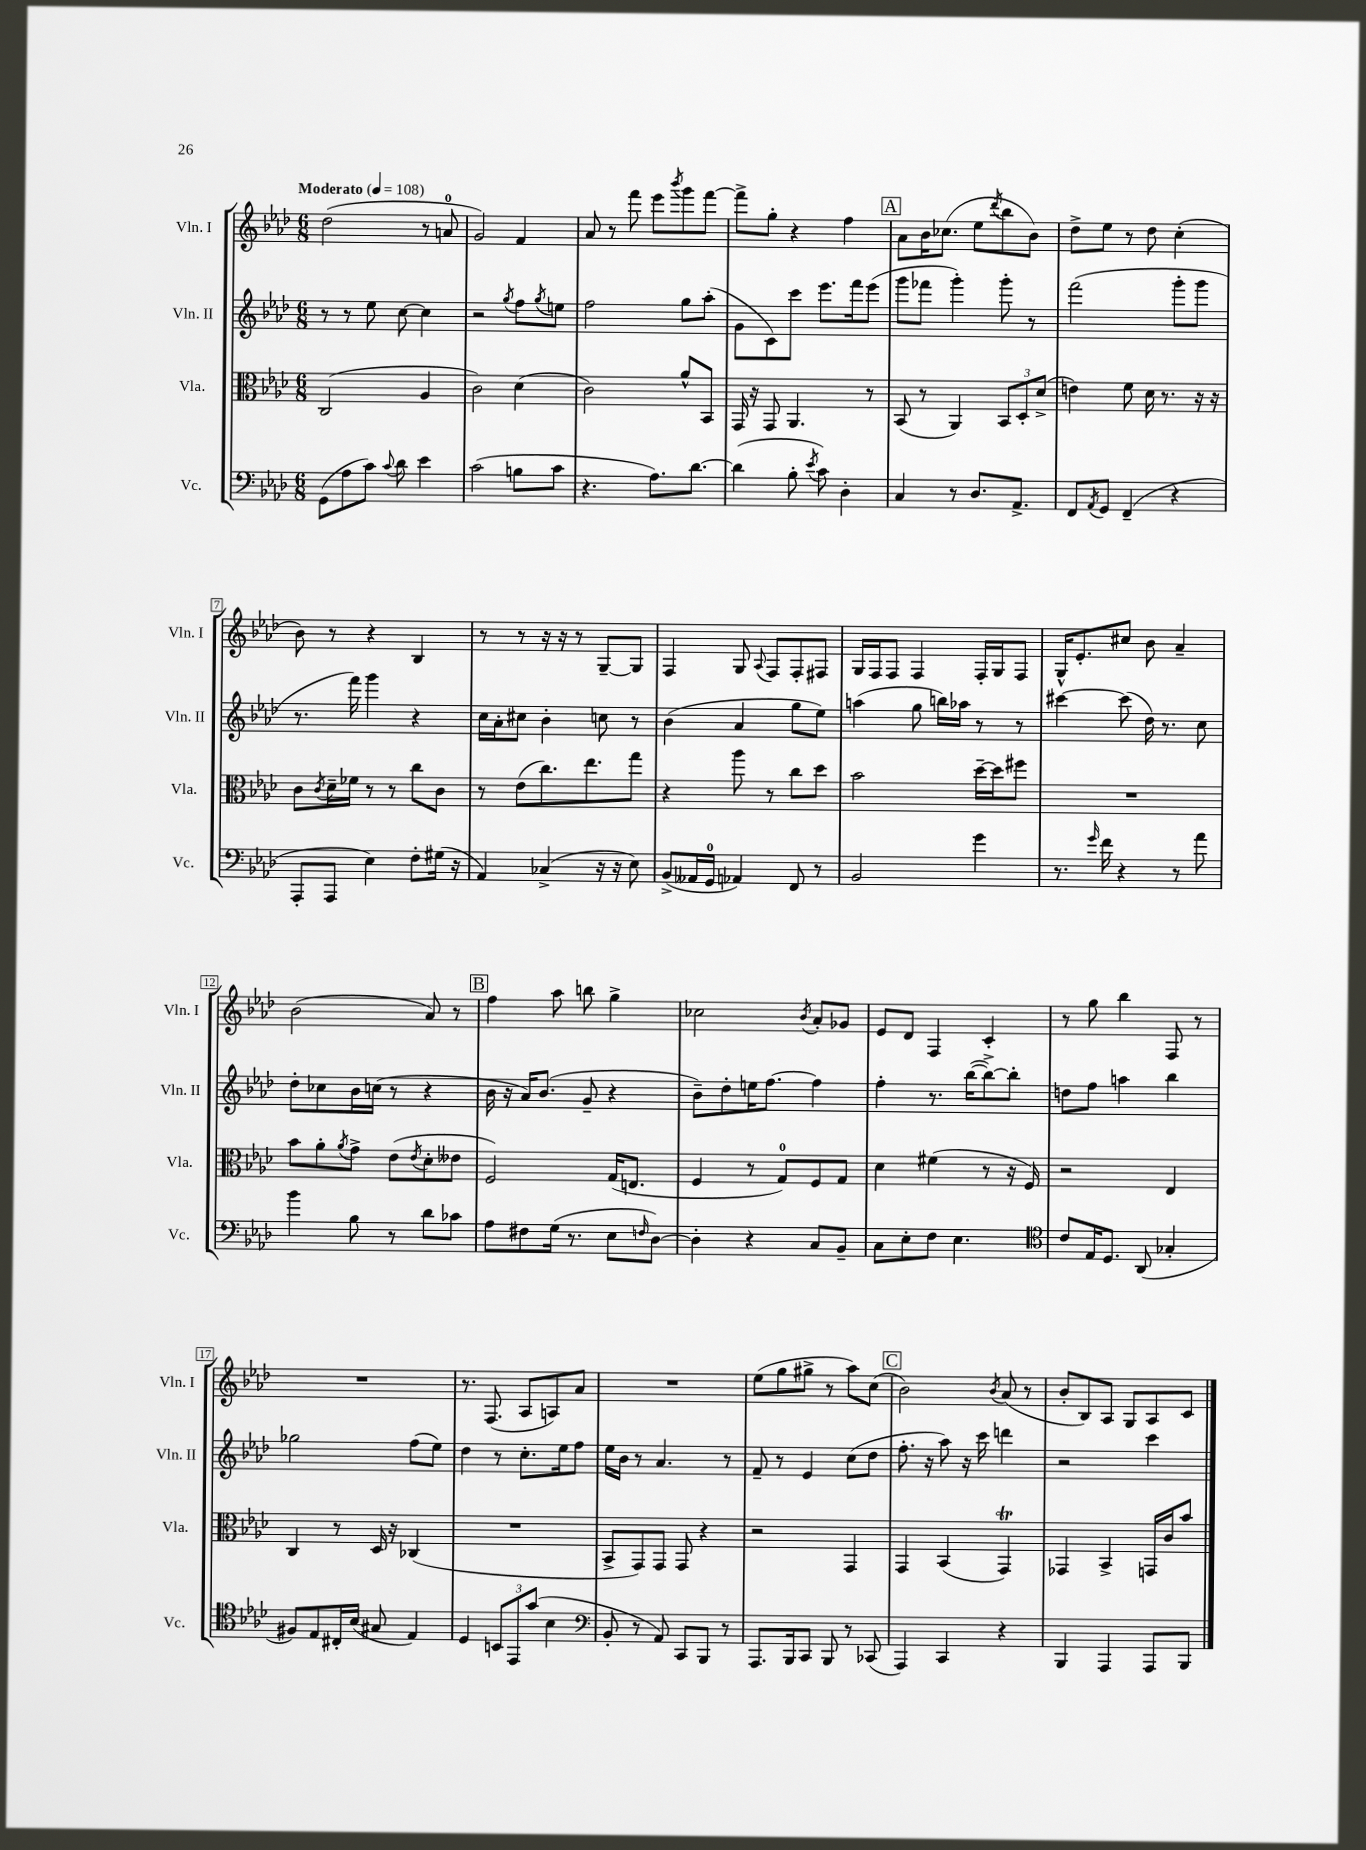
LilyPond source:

<<
\new StaffGroup <<
\new Staff = "s0" \with { instrumentName = "Vln. I" shortInstrumentName = "Vln. I" } {
    \clef treble \key aes \major \numericTimeSignature \time 6/8 \tempo "Moderato" 4 = 108
    des''2( r8 a'8-0 |
    g'2) f'4 |
    aes'8 r8 f'''8 ees'''8 \acciaccatura { bes'''8 } g'''8 f'''8~ |
    f'''8-> g''8-. r4 f''4 |
    \mark \markup { \box "A" } aes'8 bes'16 ces''8.( ees''8 \acciaccatura { des'''8 } bes''8 bes'8) |
    des''8-> ees''8 r8 des''8 c''4-.( |
    bes'8) r8 r4 bes4 |
    r8 r8 r16 r16 r8 g8~-- g8 |
    f4 g8 \appoggiatura { aes8 } f8 f8-. fis8 |
    g16 f16 f8 f4 f16-. g16 f8 |
    g16-^ ees'8.-. cis''8 bes'8 aes'4-- |
    bes'2( aes'8) r8 |
    \mark \markup { \box "B" } f''4 aes''8 b''8 g''4-> |
    ces''2 \acciaccatura { bes'8 } aes'8-. ges'8 |
    ees'8 des'8 f4 c'4-. |
    r8 g''8 bes''4 f8 r8 |
    R2. |
    r8. f8.( aes8 a8) aes'8 |
    R2. |
    ees''8( g''8 gis''8-> r8 aes''8) c''8( |
    \mark \markup { \box "C" } bes'2) \acciaccatura { bes'8 } aes'8( r8 |
    bes'8-. bes8) aes8 g8 aes8 c'8 \bar "|." |
}
\new Staff = "s1" \with { instrumentName = "Vln. II" shortInstrumentName = "Vln. II" } {
    \clef treble \key aes \major \numericTimeSignature \time 6/8
    r8 r8 ees''8 c''8~ c''4 |
    r2 \acciaccatura { g''8 } f''8 \acciaccatura { g''8 } e''8 |
    f''2 g''8 aes''8-.( |
    g'8 c'8) c'''8 ees'''8. f'''16 ees'''8( |
    \mark \markup { \box "A" } g'''8 fes'''8 g'''4-.) g'''8-. r8 |
    f'''2( g'''8-. g'''8 |
    r8. f'''16) g'''4 r4 |
    c''16 aes'16-. cis''8 bes'4-. c''8 r8 |
    bes'4( aes'4 g''8 ees''8) |
    a''4( g''8 b''16) aes''16 r8 r8 |
    cis'''4~ cis'''8( des''16) r8. c''8 |
    des''8-. ces''8 bes'16 c''16( r8 r4 |
    \mark \markup { \box "B" } bes'16 r16 aes'16) bes'8.( g'8-- r4 |
    bes'8--) des''8-. e''16 f''8.~ f''4 |
    f''4-. r8. bes''16~( bes''8~->) bes''8-. |
    d''8 f''8 a''4 bes''4 |
    ges''2 f''8( ees''8) |
    des''4 r8 c''8.-. ees''16 f''8 |
    ees''16 bes'16 r8 aes'4. r8 |
    f'8-- r8 ees'4 c''8( des''8 |
    \mark \markup { \box "C" } f''8.-. r16 aes''8) r16 c'''16 d'''4 |
    r2 c'''4 \bar "|." |
}
\new Staff = "s2" \with { instrumentName = "Vla." shortInstrumentName = "Vla." } {
    \clef alto \key aes \major \numericTimeSignature \time 6/8
    c2( aes4 |
    c'2) des'4( |
    c'2) aes'8-^ bes,8 |
    g,16 r16 g,8 aes,4. r8 |
    \mark \markup { \box "A" } bes,8( r8 aes,4) \tuplet 3/2 { bes,8 des8-. des'8->( } |
    e'4) f'8 des'16 r8. r16 r16 |
    c'8 \acciaccatura { c'8 } des'16-- fes'16 r8 r8 c''8 c'8 |
    r8 ees'8( c''8.) ees''8. g''8 |
    r4 aes''8 r8 c''8 des''8 |
    bes'2 des''16~-- des''16 fis''8 |
    R2. |
    bes'8 aes'8-. \acciaccatura { aes'8 } g'8-> ees'8( \acciaccatura { ees'8 } des'8-. eeses'8 |
    \mark \markup { \box "B" } f2) g16( e8. |
    f4 r8 g8-0) f8 g8 |
    des'4 fis'4( r8 r16 f16) |
    r2 ees4 |
    c4 r8 des16 r16 ces4( |
    R2. |
    bes,8-> g,8) g,8 g,8 r4 |
    r2 g,4 |
    \mark \markup { \box "C" } g,4 bes,4( g,4\trill) |
    ges,4 bes,4-> g,16 c'16 bes'8 \bar "|." |
}
\new Staff = "s3" \with { instrumentName = "Vc." shortInstrumentName = "Vc." } {
    \clef bass \key aes \major \numericTimeSignature \time 6/8
    g,8( aes8 c'8) \appoggiatura { c'8 } des'8 ees'4 |
    c'2( b8 c'8 |
    r4. aes8.) des'8.~ |
    des'4( bes8-. \acciaccatura { ees'8 } c'8) des4-. |
    \mark \markup { \box "A" } c4 r8 des8. aes,8.-> |
    f,8 \acciaccatura { aes,8 } g,8 f,4--( r4 |
    aes,,8-. aes,,8 ees4) f8-. gis16( r16 |
    aes,4) ces4->( r16 r16 ees8) |
    bes,8->( aeses,16 g,16-0 aes,4) f,8 r8 |
    bes,2 g'4 |
    r8. \grace { g'16 } f'16 r4 r8 aes'8 |
    bes'4 bes8 r8 des'8 ces'8 |
    \mark \markup { \box "B" } aes8 fis8 g16( r8. ees8 \grace { f16 } des8~) |
    des4-. r4 c8 bes,8-- |
    c8 ees8-. f8 ees4. |
    \clef tenor c'8 ees16 des8. aes,8( ges4-. |
    fis8) ees8 cis16-. bes16( gis8 ees4) |
    des4 \tuplet 3/2 { b,8 ees,8 g'8( } bes4 |
    \clef bass bes,8-. r8 aes,8) c,8 bes,,8 r8 |
    aes,,8. bes,,16 c,8 bes,,8 r8 ces,8( |
    \mark \markup { \box "C" } aes,,4) c,4 r4 |
    bes,,4 aes,,4 aes,,8 bes,,8 \bar "|." |
}
>>
>>
\layout { \context { \Score \override BarNumber.stencil = #(make-stencil-boxer 0.1 0.3 ly:text-interface::print) } }
